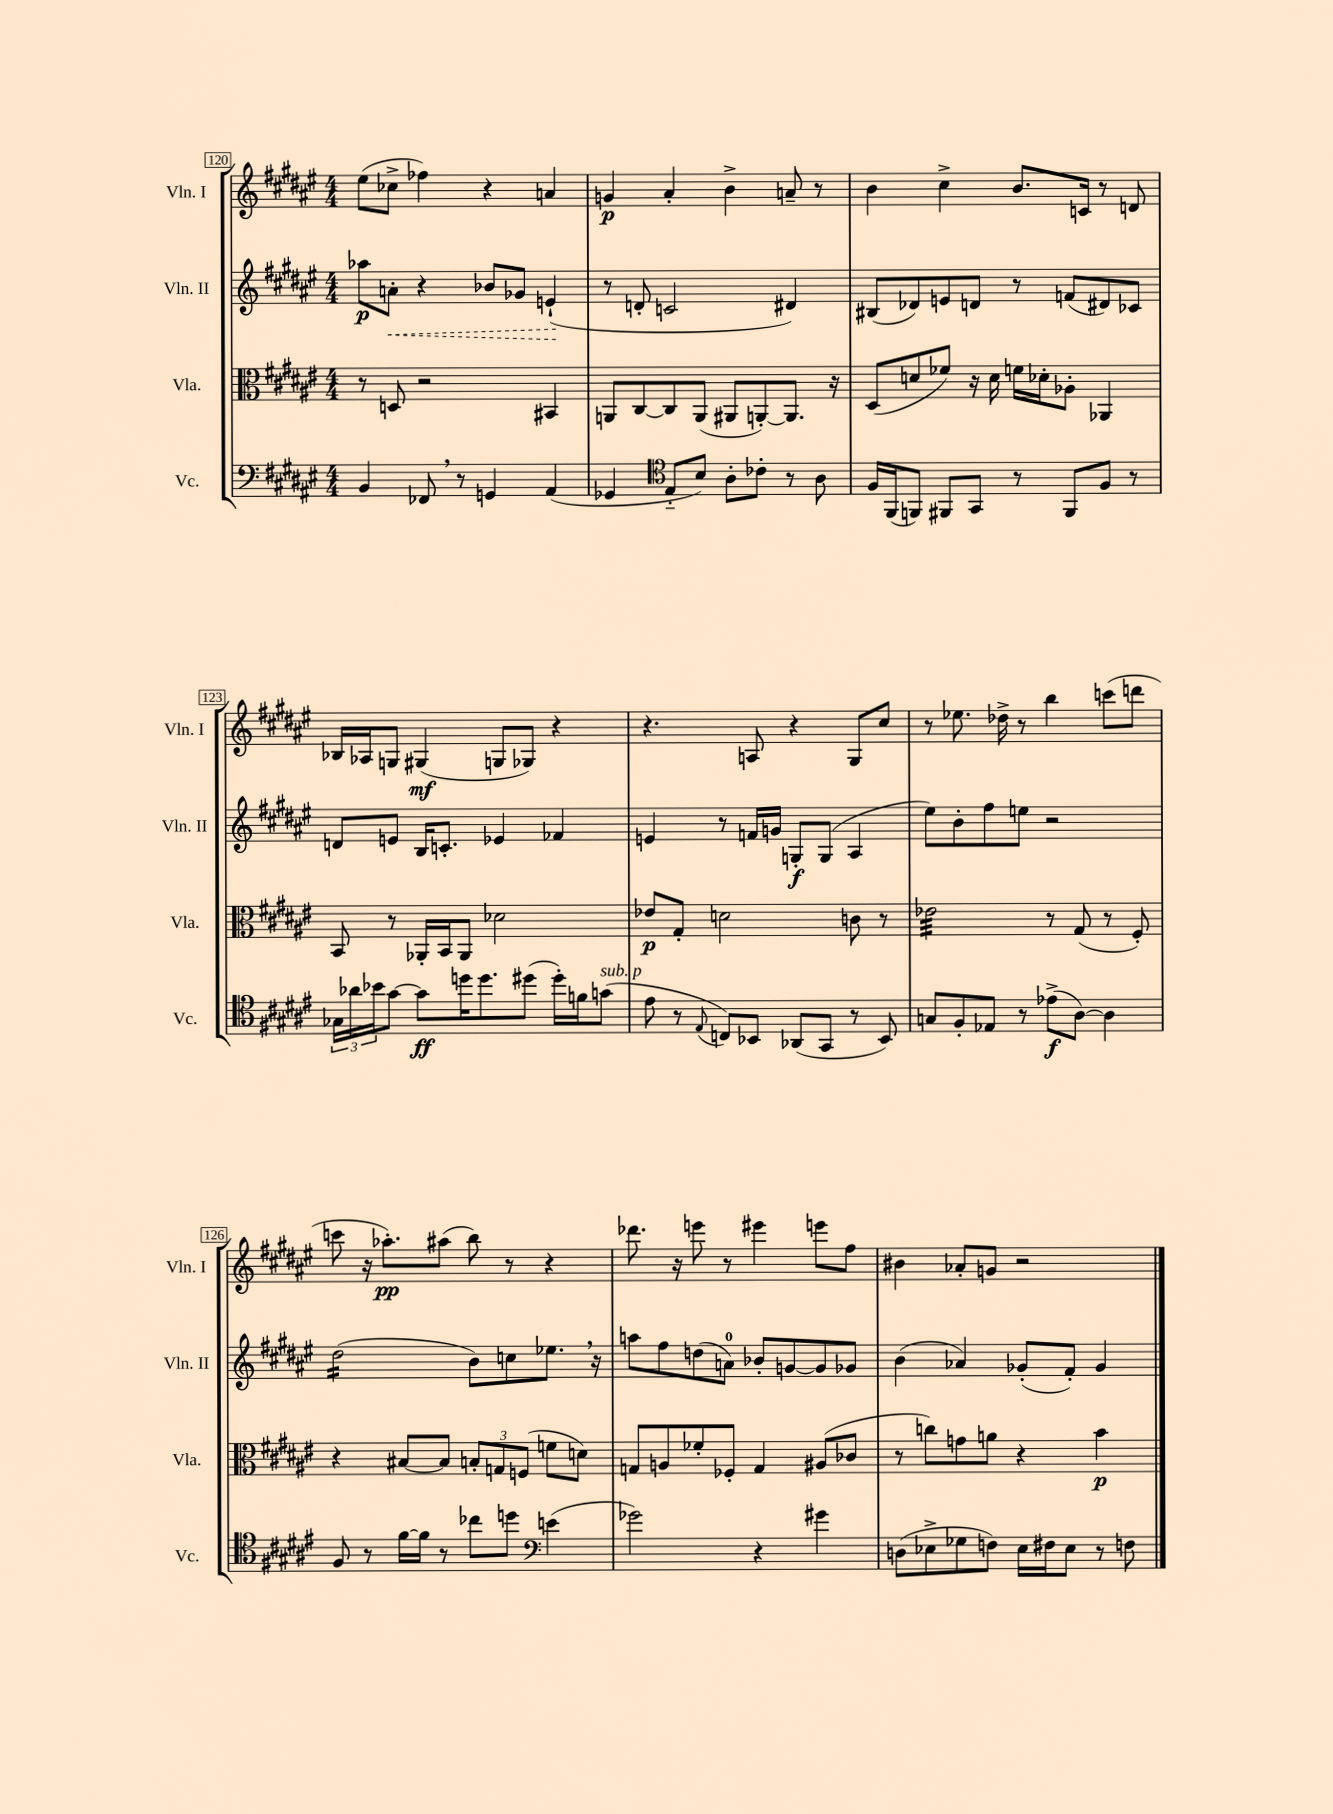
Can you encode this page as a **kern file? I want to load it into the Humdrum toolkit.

**kern	**kern	**kern	**kern
*staff4	*staff3	*staff2	*staff1
*clefF4	*clefC3	*clefG2	*clefG2
*k[f#c#g#d#a#e#]	*k[f#c#g#d#a#e#]	*k[f#c#g#d#a#e#]	*k[f#c#g#d#a#e#]
*M4/4	*M4/4	*M4/4	*M4/4
4BB	8r	8aa-	(8ee#
.	8D	8a'	8cc-^
8FF-	2r	4r	4ff-)
8r	.	.	.
4GG	.	8b-	4r
.	.	8g-	.
(4AA#	4BB#	(4e`	4a
=	=	=	=
4GG-	8AA	8r	4g
.	[8C#	8d'	.
*clefC4	*	*	*
8E#'~	8C#]	2c	4a#'
8B)	(8AA	.	.
8A#'	8AA#	.	4b^
8c-'	[8AA')	.	.
8r	8.AA]	4d#)	8a~
8A#	.	.	8r
.	16r	.	.
=	=	=	=
16F#	(8D#	(8B#	4b
(16FF#	.	.	.
8FF)	8d	8d-)	.
8FF#	8f-)	8e	4cc#^
8GG#	16r	8d	.
.	16d	.	.
8r	16f	8r	8.b
.	16d-'	.	.
8FF#	8A-'	(8f	.
.	.	.	16c
8F#	4AA-	8d#)	8r
8r	.	8c-	8d
=	=	=	=
24G-	8BB	8d	16B-
24a-	.	.	.
.	.	.	16A-
24b-	.	.	.
[8g#	8r	8e	8G
8g#]	16AA-'	16B	(4G#
.	16BB	8.c'	.
16dd	8AA-	.	.
8.dd	.	.	.
.	2d-	4e-	8G
(8dd#	.	.	8G-)
16dd#')	.	4f-	4r
16f	.	.	.
(8g	.	.	.
=	=	=	=
8e#	8e-	4e	4.r
8r	8G#'	.	.
8qqE#	.	.	.
8C)	2d	8r	.
8BB-	.	16f	8A
.	.	16g	.
(8AA-	.	8G'	4r
8GG#	.	(8G	.
8r	8c	4A#	8G#
8BB-)	8r	.	8cc#
=	=	=	=
8G	2e-	8ee#)	8r
8F#'	.	8b'	8.ee-
8E-	.	8ff#	.
.	.	.	16dd-^
8r	.	8ee	8r
(8e-^	8r	2r	4bb
[8A#)	(8G#	.	.
4A#]	8r	.	(8ccc
.	8F#')	.	8ddd
=	=	=	=
8F#	4r	(2dd#	8ccc
8r	.	.	16r
.	.	.	8.aa-')
[16f#	[8B#	.	.
16f#]	.	.	.
8r	8B#]	.	(8aa#
8cc-	12B'	8b)	8bb)
.	12G	.	.
8dd	.	8cc	8r
.	(12F	.	.
*clefF4	*	*	*
(4e	8f	8.ee-	4r
.	8d)	.	.
.	.	16r	.
=	=	=	=
2g-)	8G	8aa	8.ddd-
.	8A	8ff#	.
.	.	.	16r
.	8f-'	(8dd	8eee
.	8F-'	8a)	8r
4r	4G	8b-'	4eee#
.	.	[8g	.
4g#	(8A#	8g]	8eee
.	8c-	8g-	8ff#
=	=	=	=
(8D	8r	(4b	4b#
8E-^	8cc)	.	.
8G-	8g	4a-)	8a-'
8F)	8a	.	8g
16E-	4r	(8g-'	2r
16F#	.	.	.
8E-	.	8f#')	.
8r	4b	4g-	.
8F	.	.	.
==	==	==	==
*-	*-	*-	*-
